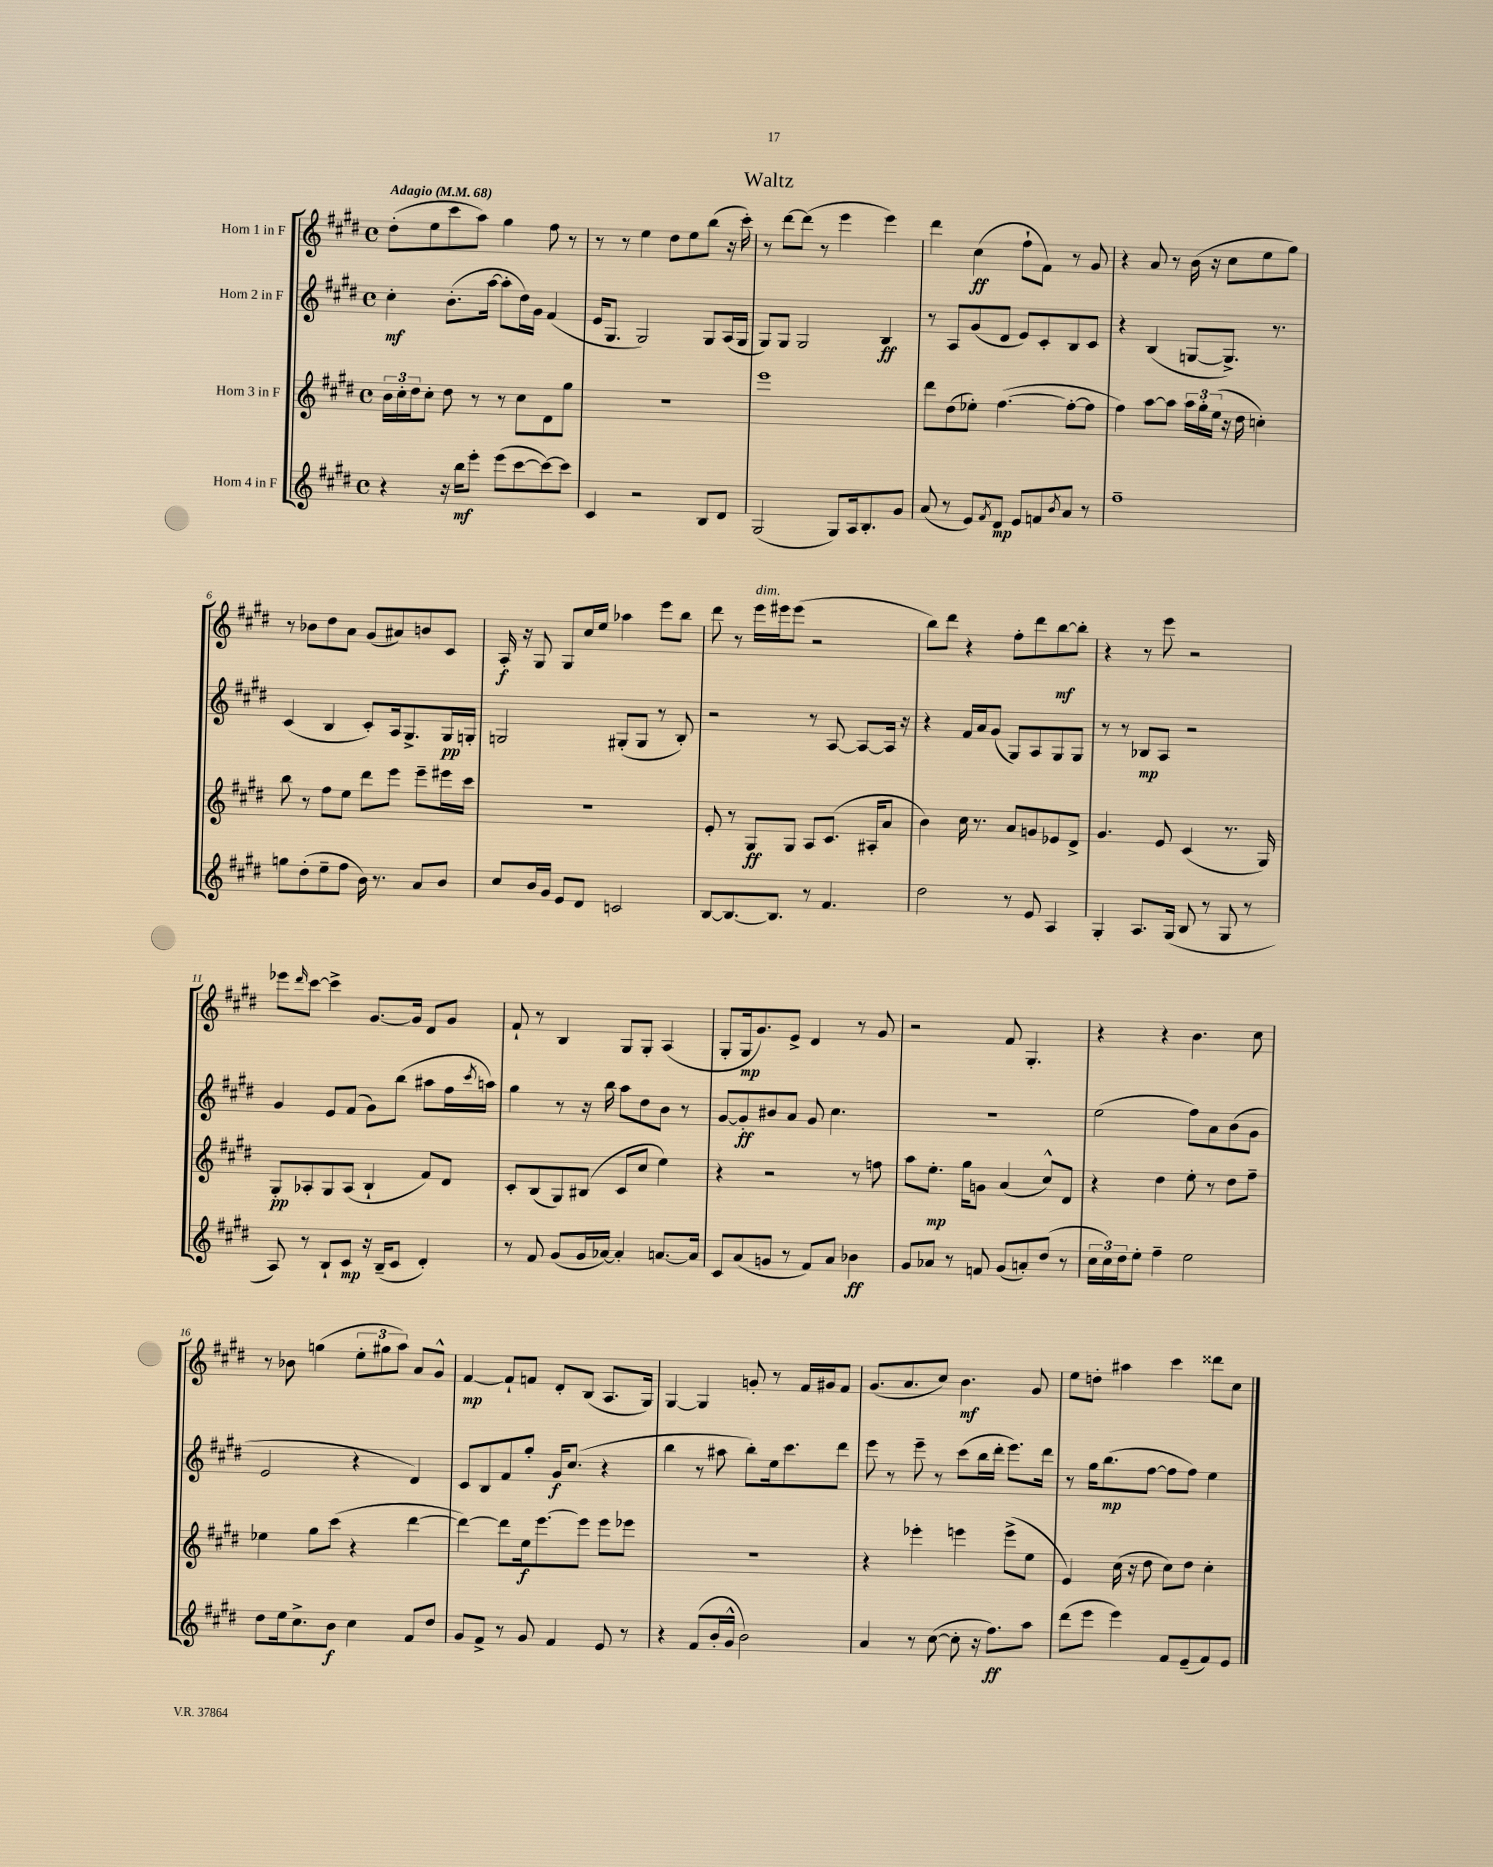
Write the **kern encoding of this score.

**kern	**kern	**kern	**kern
*staff4	*staff3	*staff2	*staff1
*clefG2	*clefG2	*clefG2	*clefG2
*k[f#c#g#d#]	*k[f#c#g#d#]	*k[f#c#g#d#]	*k[f#c#g#d#]
*M4/4	*M4/4	*M4/4	*M4/4
*met(c)	*met(c)	*met(c)	*met(c)
*MM68	*MM68	*MM68	*MM68
4r	24b	4cc#'	(8dd#'
.	24cc#'	.	.
.	24dd#	.	.
.	8cc#'	.	8ee
16r	8dd#	(8.b'	8ccc#
16bb	.	.	.
8eee'	8r	.	8aa)
.	.	[16aa	.
(8eee	8r	8aa']	4gg#
[8ccc#	8cc#	16dd#)	.
.	.	16g#	.
8ccc#_)	8d#	(4f#	8ff#
8ccc#]	8gg#	.	8r
=	=	=	=
4c#	1r	16e	8r
.	.	8.G#	.
.	.	.	8r
2r	.	2G#)	4ee
.	.	.	8dd#
.	.	.	8ee
8B	.	8G#	(8bb
8d#	.	(16A	16r
.	.	16G#	16ccc#')
=	=	=	=
(2G#	1eee	8G#)	8r
.	.	8G#	[8ddd#
.	.	2G#	(8ddd#]
.	.	.	8r
8G#)	.	.	4eee
16A	.	.	.
8.B'	.	.	.
.	.	4B	4eee)
8g#	.	.	.
=	=	=	=
(8a	8ddd#	8r	4ddd#
8r	(8dd#	8A	.
8e)	8ee-')	(8g#	(4cc#
8qf#	.	.	.
8d#	([4.ff#	8d#	.
8e	.	8e)	8ff#`
8f	.	8c#'	8f#)
8qb	.	.	.
8a	8ff#'_	8B	8r
8r	8ff#]	8c#	8g#
=	=	=	=
1ff#~	4ff#)	4r	4r
.	[8aa	(4B	8a
.	8aa]	.	8r
.	24aa	[8G	(16b
.	24gg#'	.	.
.	.	.	16r
.	(24ee	.	.
.	16r	8.G^])	8cc#
.	16dd#	.	.
.	4cc')	.	8ee
.	.	8.r	.
.	.	.	8gg#)
=	=	=	=
8gg	8bb	(4c#	8r
(8dd#'	8r	.	8b-
8ee~	8ff#	4B	8dd#
8ff#	8ee	.	8a
16b)	8ddd#	8c#')	(8g#
8.r	.	.	.
.	8eee	16A	8a#)
.	.	8.G#^	.
8a	8eee~	.	8b
8b	16eee#	16G#	8c#
.	16ccc#	16G'	.
=	=	=	=
8cc#	1r	2G	16A'
.	.	.	16r
16b	.	.	8G#
16g#	.	.	.
8e	.	.	8G#
8d#	.	.	16cc#
.	.	.	16ee
2c	.	(8G#'	4aa-
.	.	8G#	.
.	.	8r	8eee
.	.	8B')	8bb
=	=	=	=
[8B	8e'	2r	8ddd#
8.B_	8r	.	8r
.	8G#	.	16eee
8.B]	.	.	16eee#
.	8G#	.	(8eee#
8r	8A	8r	2r
4.f#	(8.c#	[8A	.
.	.	8A_	.
.	16A#'	.	.
.	8a	16A]	.
.	.	16r	.
=	=	=	=
2dd#	4b)	4r	8bb)
.	.	.	8ddd#
.	16cc#	16f#	4r
.	8.r	16a	.
.	.	(8g#	.
8r	8a	8G#)	8ff#'
8e	8g	8A	8ddd#
4A	8e-	8G#	[8bb
.	8d#^	8G#	8bb']
=	=	=	=
4G#'	4.g#	8r	4r
.	.	8r	.
8.A	.	8B-	8r
.	8e	8A	8eee
(16G#	.	.	.
8B	(4c#	2r	2r
8r	.	.	.
8G#	8.r	.	.
8r	.	.	.
.	16G#)	.	.
=	=	=	=
8A)	8G#'	4g#	8eee-
.	.	.	16qqddd#
8r	8A-'	.	[8ccc#
8B`	8G#	8e	4ccc#^]
8c#	(8A-	(8f#	.
16r	4B`	8g#)	[8.g#
(16B~	.	.	.
8c#	.	(8bb	.
.	.	.	16g#]
4d#')	8f#)	8aa#	8d#
.	8d#	16ff#	8g#
.	.	8qccc#	.
.	.	16aa)	.
=	=	=	=
8r	8c#'	4gg#	8f#`
8f#	(8B	.	8r
(8g#	8G#)	8r	4B
16g#	(8B#	16r	.
[16a-)	.	16bb	.
4a-']	8c#	8aa	8G#
.	8cc#	8dd#	8G#'
[8.a	4ee)	8b	(4A
.	.	8r	.
16a]	.	.	.
=	=	=	=
8c#	4r	[8g#	8G#'
(8a	.	8g#']	16G#
.	.	.	8.g#)
8g	2r	8b#	.
8r	.	8a	8e^
8f#)	.	8g#	4d#
8a	.	4.cc#	.
4b-	8r	.	8r
.	8ff	.	8g#
=	=	=	=
8g#	8aa	1r	2r
8a-	8.ee'	.	.
8r	.	.	.
.	16gg#	.	.
8f	8g	.	.
(8g#	(4a	.	8f#
8a')	.	.	4.G#'
(8dd#	8cc#^^)	.	.
8r	8d#	.	.
=	=	=	=
24cc#	4r	(2ee	4r
24cc#)	.	.	.
24dd#	.	.	.
8ee'	.	.	.
4ff#~	4dd#	.	4r
2ee	8ee'	8ff#)	4.b
.	8r	8a	.
.	8dd#	(8b	.
.	8ff#~	8g#	8cc#
=	=	=	=
8dd#	4ee-	2e	8r
16ee	.	.	8b-
8.cc#^	.	.	.
.	8gg#	.	(4gg
8b	(8ccc#	.	.
4cc#	4r	4r	12ee'
.	.	.	12gg#
.	.	.	12aa)
8f#	[4ddd#	4d#)	8a
8dd#	.	.	8g#^^
=	=	=	=
8g#	4ddd#_)	8c#	[4f#
8f#^	.	8B	.
8r	8ddd#]	8f#	8f#`]
8g#	16ee	8gg#'	8f
.	[8.eee	.	.
4f#	.	16g#	8d#'
.	.	(8.cc#	.
.	8eee]	.	(8B
8e	8eee	4r	8.A
8r	8eee-	.	.
.	.	.	16G#)
=	=	=	=
4r	1r	4bb	[4G#
(8f#	.	8r	4G#]
16b'	.	8aa#	.
16g#^^	.	.	.
2b)	.	8bb')	8g'
.	.	16ee	8r
.	.	8.ccc#	.
.	.	.	16f#
.	.	.	16g#
.	.	8ddd#	8f#
=	=	=	=
4a	4r	8eee	(8.g#
.	.	8r	.
.	.	.	8.a
8r	4eee-'	8eee~	.
([8cc#	.	8r	8cc#)
8cc#']	4eee	(8ccc#	4.b
16r	.	16bb	.
8.ff#)	.	16ddd#'	.
.	(8eee^	8.eee)	.
8aa	8ee	.	8g#
.	.	16ddd#	.
=	=	=	=
(8ddd#	4e)	8r	8ee
8eee	.	16gg#	8dd'
.	.	(8.bb	.
4eee)	(16cc#	.	4aa#
.	16r	.	.
.	8dd#	[8ff#	.
8f#	8cc#)	8ff#]	4ccc#
(8e~	8dd#	8ff#)	.
8f#)	4cc#'	4ee	8ddd##
8e	.	.	8cc#
==	==	==	==
*-	*-	*-	*-
